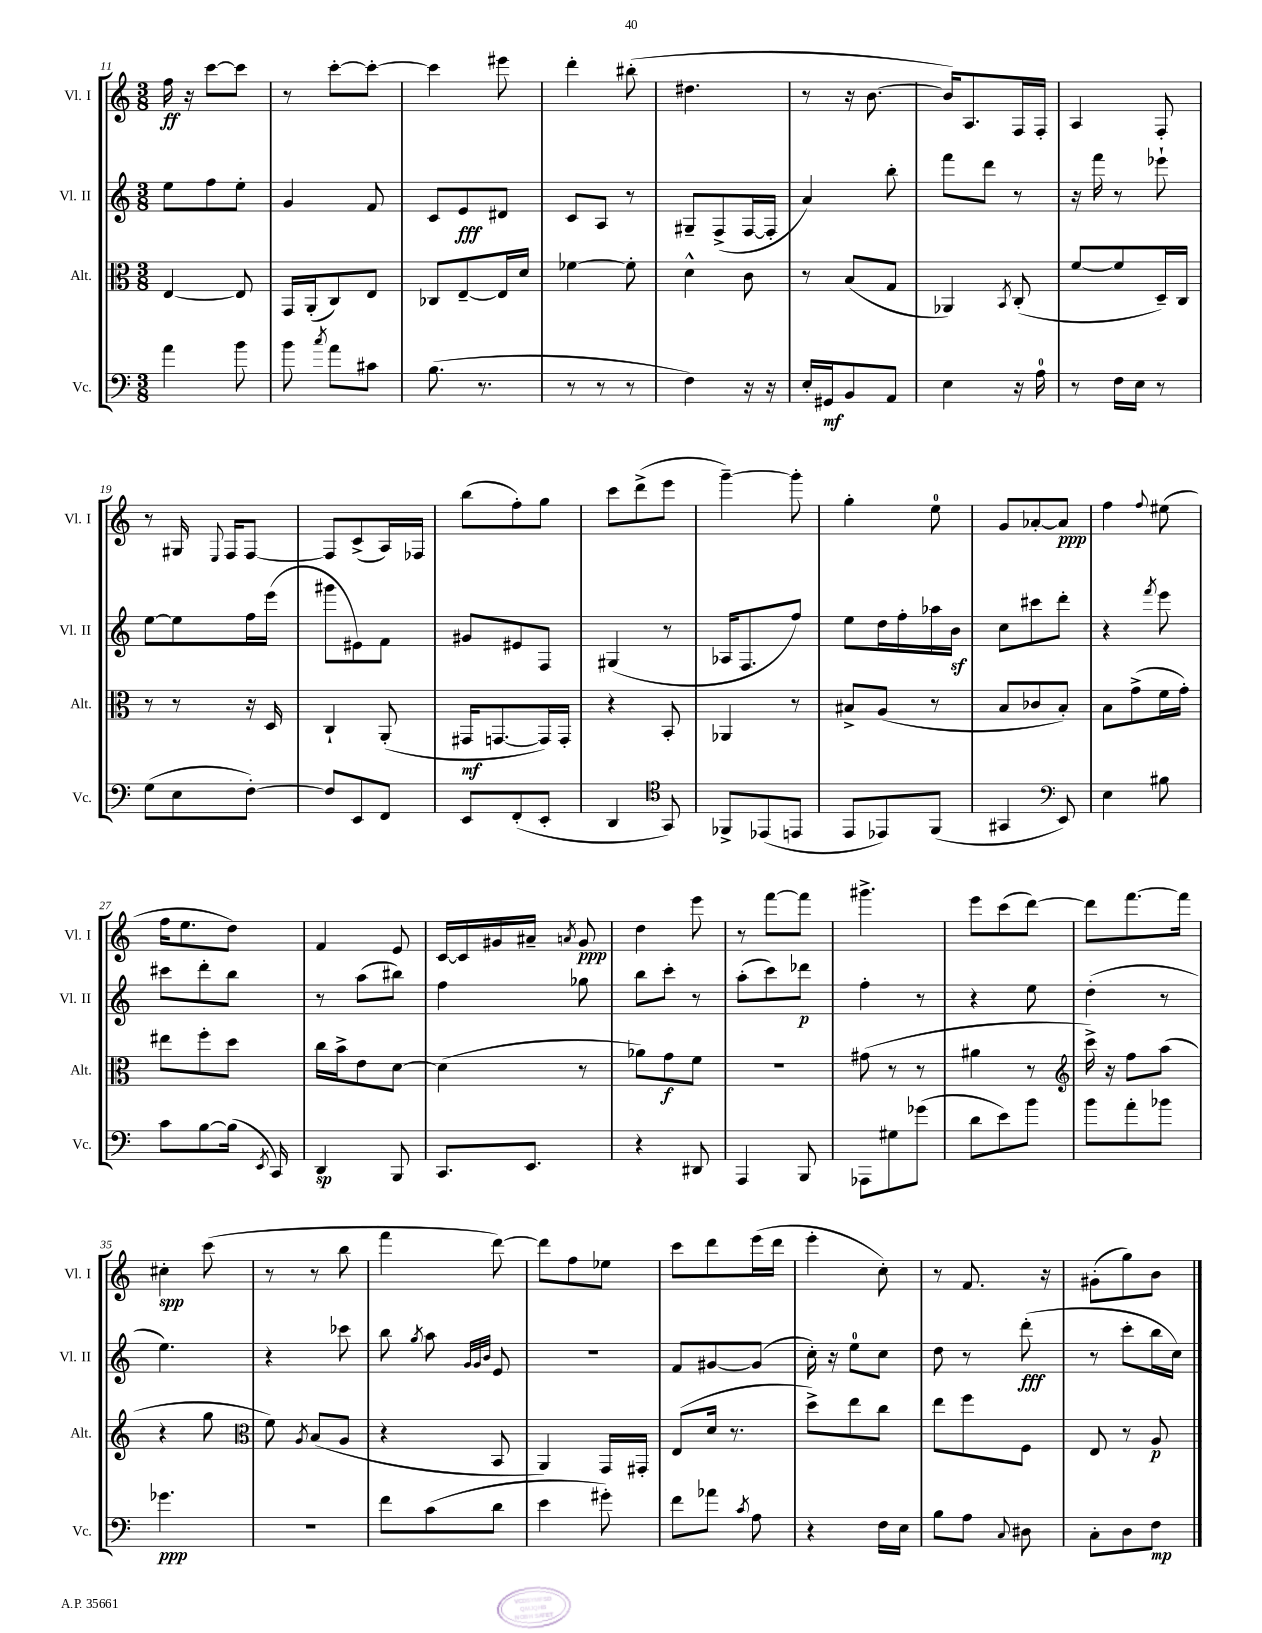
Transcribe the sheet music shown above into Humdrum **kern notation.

**kern	**dynam	**kern	**dynam	**kern	**dynam	**kern	**dynam
*part4	*part4	*part3	*part3	*part2	*part2	*part1	*part1
*staff4	*staff4	*staff3	*staff3	*staff2	*staff2	*staff1	*staff1
*I"Vc.	*	*I"Alt.	*	*I"Vl. II	*	*I"Vl. I	*
*I'Vc.	*	*I'Alt.	*	*I'Vl. II	*	*I'Vl. I	*
*clefF4	*	*clefC3	*	*clefG2	*	*clefG2	*
*k[]	*	*k[]	*	*k[]	*	*k[]	*
*M3/8	*	*M3/8	*	*M3/8	*	*M3/8	*
=11	=11	=11	=11	=11	=11	=11	=11
4a\	.	[4E/	.	8ee\L	.	16ff\	ff
.	.	.	.	.	.	16r	.
.	.	.	.	8ff\	.	[8ccc\L	.
8b\	.	8E/]	.	8ee'\J	.	8ccc\J]	.
=12	=12	=12	=12	=12	=12	=12	=12
8b\	.	16GG/LL	.	4g/	.	8r	.
.	.	(16AA'/J	.	.	.	.	.
8qcc/	.	.	.	.	.	.	.
8a\L	.	8C/)	.	.	.	[8ccc'\L	.
8c#X\J	.	8E/J	.	8f/	.	8ccc'\J_	.
=13	=13	=13	=13	=13	=13	=13	=13
(8.B\	.	8C-X/L	.	8c/L	.	4ccc\]	.
.	.	[8E~/	.	8e/	fff	.	.
8.r	.	.	.	.	.	.	.
.	.	16E/L]	.	8d#X/J	.	8eee#X\	.
.	.	16d/JJ	.	.	.	.	.
=14	=14	=14	=14	=14	=14	=14	=14
8r	.	[4f-X\	.	8c/L	.	4ddd'\	.
8r	.	.	.	8A/J	.	.	.
8r	.	8f-'\]	.	8r	.	(8bb#X'\	.
=15	=15	=15	=15	=15	=15	=15	=15
4F\)	.	4d^^\	.	8G#X~/L	.	4.dd#X\	.
.	.	.	.	(8F^/	.	.	.
16r	.	8c\	.	[16F/L	.	.	.
16r	.	.	.	16F'/JJ]	.	.	.
=16	=16	=16	=16	=16	=16	=16	=16
16E'/LL	.	8r	.	4a/)	.	8r	.
16GG#X/J	mf	.	.	.	.	.	.
8BB/	.	(8B/L	.	.	.	16r	.
.	.	.	.	.	.	[8.b\	.
8AA/J	.	8G/J	.	8bb'\	.	.	.
=17	=17	=17	=17	=17	=17	=17	=17
4E\	.	4AA-X/)	.	8fff\L	.	16b/KL])	.
.	.	.	.	.	.	8.A/	.
.	.	.	.	8ddd\J	.	.	.
.	.	8qBB/	.	.	.	.	.
16r	.	(8C'/	.	8r	.	16F/L	.
16A\	.	.	.	.	.	16F'/JJ	.
=18	=18	=18	=18	=18	=18	=18	=18
8r	.	[8f/L	.	16r	.	4A/	.
.	.	.	.	16fff\	.	.	.
16F\LL	.	8f/]	.	8r	.	.	.
16E\JJ	.	.	.	.	.	.	.
8r	.	16D~/L)	.	8eee-X`\	.	8F'/	.
.	.	16C/JJ	.	.	.	.	.
!!LO:LB:g=z
=19	=19	=19	=19	=19	=19	=19	=19
(8G\L	.	8r	.	[8ee\L	.	8r	.
8E\	.	8r	.	8ee\]	.	16G#X/	.
.	.	.	.	.	.	8qqE/	.
.	.	.	.	.	.	16F/KL	.
[8F'\J)	.	16r	.	16ff\L	.	[8F/J	.
.	.	16D/	.	(16eee\JJ	.	.	.
=20	=20	=20	=20	=20	=20	=20	=20
8F/L]	.	4C`/	.	8ggg#X\L	.	8F/L]	.
8EE/	.	.	.	8e#X\)	.	(8c^/	.
8FF/J	.	(8AA'/	.	8f\J	.	16A/L)	.
.	.	.	.	.	.	16F-X/JJ	.
=21	=21	=21	=21	=21	=21	=21	=21
8EE/L	.	16GG#X/KL	mf	8g#X/L	.	(8bb\L	.
.	.	[8.GGn/	.	.	.	.	.
(8FF'/	.	.	.	8e#X/	.	8ff'\)	.
8EE'/J	.	16GG/L])	.	8F/J	.	8gg\J	.
.	.	16GG'/JJ	.	.	.	.	.
=22	=22	=22	=22	=22	=22	=22	=22
4DD/	.	4r	.	(4G#X/	.	8ccc\L	.
.	.	.	.	.	.	(8ddd^\	.
*clefC4	*	*	*	*	*	*	*
8GG/)	.	8BB'/	.	8r	.	8eee\J	.
=23	=23	=23	=23	=23	=23	=23	=23
8FF-X^/L	.	4AA-X/	.	16A-X/KL	.	[4ggg~\)	.
.	.	.	.	8.F/	.	.	.
(8EE-X/	.	.	.	.	.	.	.
8EEn/J	.	8r	.	8ff/J)	.	8ggg'\]	.
=24	=24	=24	=24	=24	=24	=24	=24
8EE/L	.	8B#X^/L	.	8ee\L	.	4gg'\	.
8EE-X/)	.	(8A/J	.	16dd\L	.	.	.
.	.	.	.	16ff'\	.	.	.
(8FF/J	.	8r	.	16aa-X\	.	8ee\	.
.	.	.	.	16bz\JJ	.	.	.
=25	=25	=25	=25	=25	=25	=25	=25
4GG#X/	.	8B/L	.	8cc\L	.	8g/L	.
.	.	8c-X/	.	8ccc#X\	.	[8a-X'/	.
*clefF4	*	*	*	*	*	*	*
8EE/)	.	8B'/J)	.	8ddd'\J	.	8a-/J]	ppp
=26	=26	=26	=26	=26	=26	=26	=26
4E\	.	8B\L	.	4r	.	4ff\	.
.	.	(8g^\	.	.	.	.	.
.	.	.	.	8qfff/	.	8qqff/	.
8B#X\	.	16f\L	.	8eee\	.	(8ee#X\	.
.	.	16g'\JJ)	.	.	.	.	.
!!LO:LB:g=z
=27	=27	=27	=27	=27	=27	=27	=27
8c\L	.	8ee#X\L	.	8ccc#X\L	.	16ff\KL	.
.	.	.	.	.	.	8.ee\	.
[8B\	.	8ff'\	.	8ddd'\	.	.	.
(16B\Jk]	.	8dd\J	.	8bb\J	.	8dd\J)	.
8qEE/	.	.	.	.	.	.	.
16CC/)	.	.	.	.	.	.	.
=28	=28	=28	=28	=28	=28	=28	=28
4DD/	sp	16cc\LL	.	8r	.	4f/	.
.	.	16b^\J	.	.	.	.	.
.	.	8e\	.	(8aa\L	.	.	.
8BBB/	.	[8d\J	.	8bb#X\J)	.	8e/	.
=29	=29	=29	=29	=29	=29	=29	=29
8.CC/L	.	(4d\]	.	4ff\	.	[16c/LL	.
.	.	.	.	.	.	16c/]	.
.	.	.	.	.	.	16g#X/	.
8.EE/J	.	.	.	.	.	16a#X~/JJ	.
.	.	.	.	.	.	8qan/	.
.	.	8r	.	8gg-X\	.	8g#/	ppp
=30	=30	=30	=30	=30	=30	=30	=30
4r	.	8a-X\L)	.	8bb\L	.	4dd\	.
.	.	8g\	f	8ccc'\J	.	.	.
8DD#X/	.	8f\J	.	8r	.	8eee\	.
=31	=31	=31	=31	=31	=31	=31	=31
4AAA/	.	4.r	.	(8aa'\L	.	8r	.
.	.	.	.	8ccc\)	.	[8fff\L	.
8BBB/	.	.	.	8ddd-X\J	p	8fff\J]	.
=32	=32	=32	=32	=32	=32	=32	=32
8AAA-X\L	.	(8g#X\	.	4ff'\	.	4.ggg#X^\	.
8G#X\	.	8r	.	.	.	.	.
(8g-X\J	.	8r	.	8r	.	.	.
=33	=33	=33	=33	=33	=33	=33	=33
8d\L	.	4a#X\	.	4r	.	8eee\L	.
8e\)	.	.	.	.	.	(8ccc\	.
8b\J	.	8r	.	8ee\	.	[8ddd\J)	.
=34	=34	=34	=34	=34	=34	=34	=34
*	*	*clefG2	*	*	*	*	*
8b\L	.	16ccc^\)	.	(4dd'\	.	8ddd\L]	.
.	.	16r	.	.	.	.	.
8a'\	.	8ff\L	.	.	.	[8.fff\	.
8b-X\J	.	(8aa\J	.	8r	.	.	.
.	.	.	.	.	.	16fff\Jk]	.
!!LO:LB:g=z
=35	=35	=35	=35	=35	=35	=35	=35
4.g-X\	ppp	4r	.	4.ee\)	.	4cc#X'\	spp
.	.	8gg\	.	.	.	(8ccc\	.
=36	=36	=36	=36	=36	=36	=36	=36
*	*	*clefC3	*	*	*	*	*
4.r	.	8f\)	.	4r	.	8r	.
.	.	8qA/	.	.	.	.	.
.	.	(8B/L	.	.	.	8r	.
.	.	8A/J	.	8ccc-X\	.	8bb\	.
=37	=37	=37	=37	=37	=37	=37	=37
8f\L	.	4r	.	8bb\	.	4fff\	.
.	.	.	.	8qgg/	.	.	.
(8c\	.	.	.	8aa\	.	.	.
.	.	.	.	32qqg/LLL	.	.	.
.	.	.	.	32qqg/	.	.	.
.	.	.	.	32qqb/JJJ	.	.	.
8d\J	.	8BB/	.	8e/	.	[8ddd\)	.
=38	=38	=38	=38	=38	=38	=38	=38
4e\	.	4AA/)	.	4.r	.	8ddd\L]	.
.	.	.	.	.	.	8ff\	.
8g#X'\)	.	16GG/LL	.	.	.	8ee-X\J	.
.	.	16GG#X'/JJ	.	.	.	.	.
=39	=39	=39	=39	=39	=39	=39	=39
8f\L	.	(8E/L	.	8f/L	.	8ccc\L	.
8a-X\J	.	16d/Jk	.	[8g#X/	.	8ddd\	.
.	.	8.r	.	.	.	.	.
8qc/	.	.	.	.	.	.	.
8A\	.	.	.	(8g#/J]	.	(16eee\L	.
.	.	.	.	.	.	16ddd\JJ	.
=40	=40	=40	=40	=40	=40	=40	=40
4r	.	8dd^\L)	.	16cc'\)	.	4eee'\	.
.	.	.	.	16r	.	.	.
.	.	8ee\	.	8ee\L	.	.	.
16F\LL	.	8cc\J	.	8cc\J	.	8cc'\)	.
16E\JJ	.	.	.	.	.	.	.
=41	=41	=41	=41	=41	=41	=41	=41
8B\L	.	8ee\L	.	8dd\	.	8r	.
8A\J	.	8ff\	.	8r	.	8.f/	.
8qqC/	.	.	.	.	.	.	.
8D#X\	.	8F\J	.	(8ddd'\	fff	.	.
.	.	.	.	.	.	16r	.
=42	=42	=42	=42	=42	=42	=42	=42
8C'\L	.	8E/	.	8r	.	(8g#X'\L	.
8D\	.	8r	.	8ccc'\L	.	8gg\)	.
8F\J	mp	8A/	p	16bb\L	.	8b\J	.
.	.	.	.	16cc\JJ)	.	.	.
==	==	==	==	==	==	==	==
*-	*-	*-	*-	*-	*-	*-	*-
